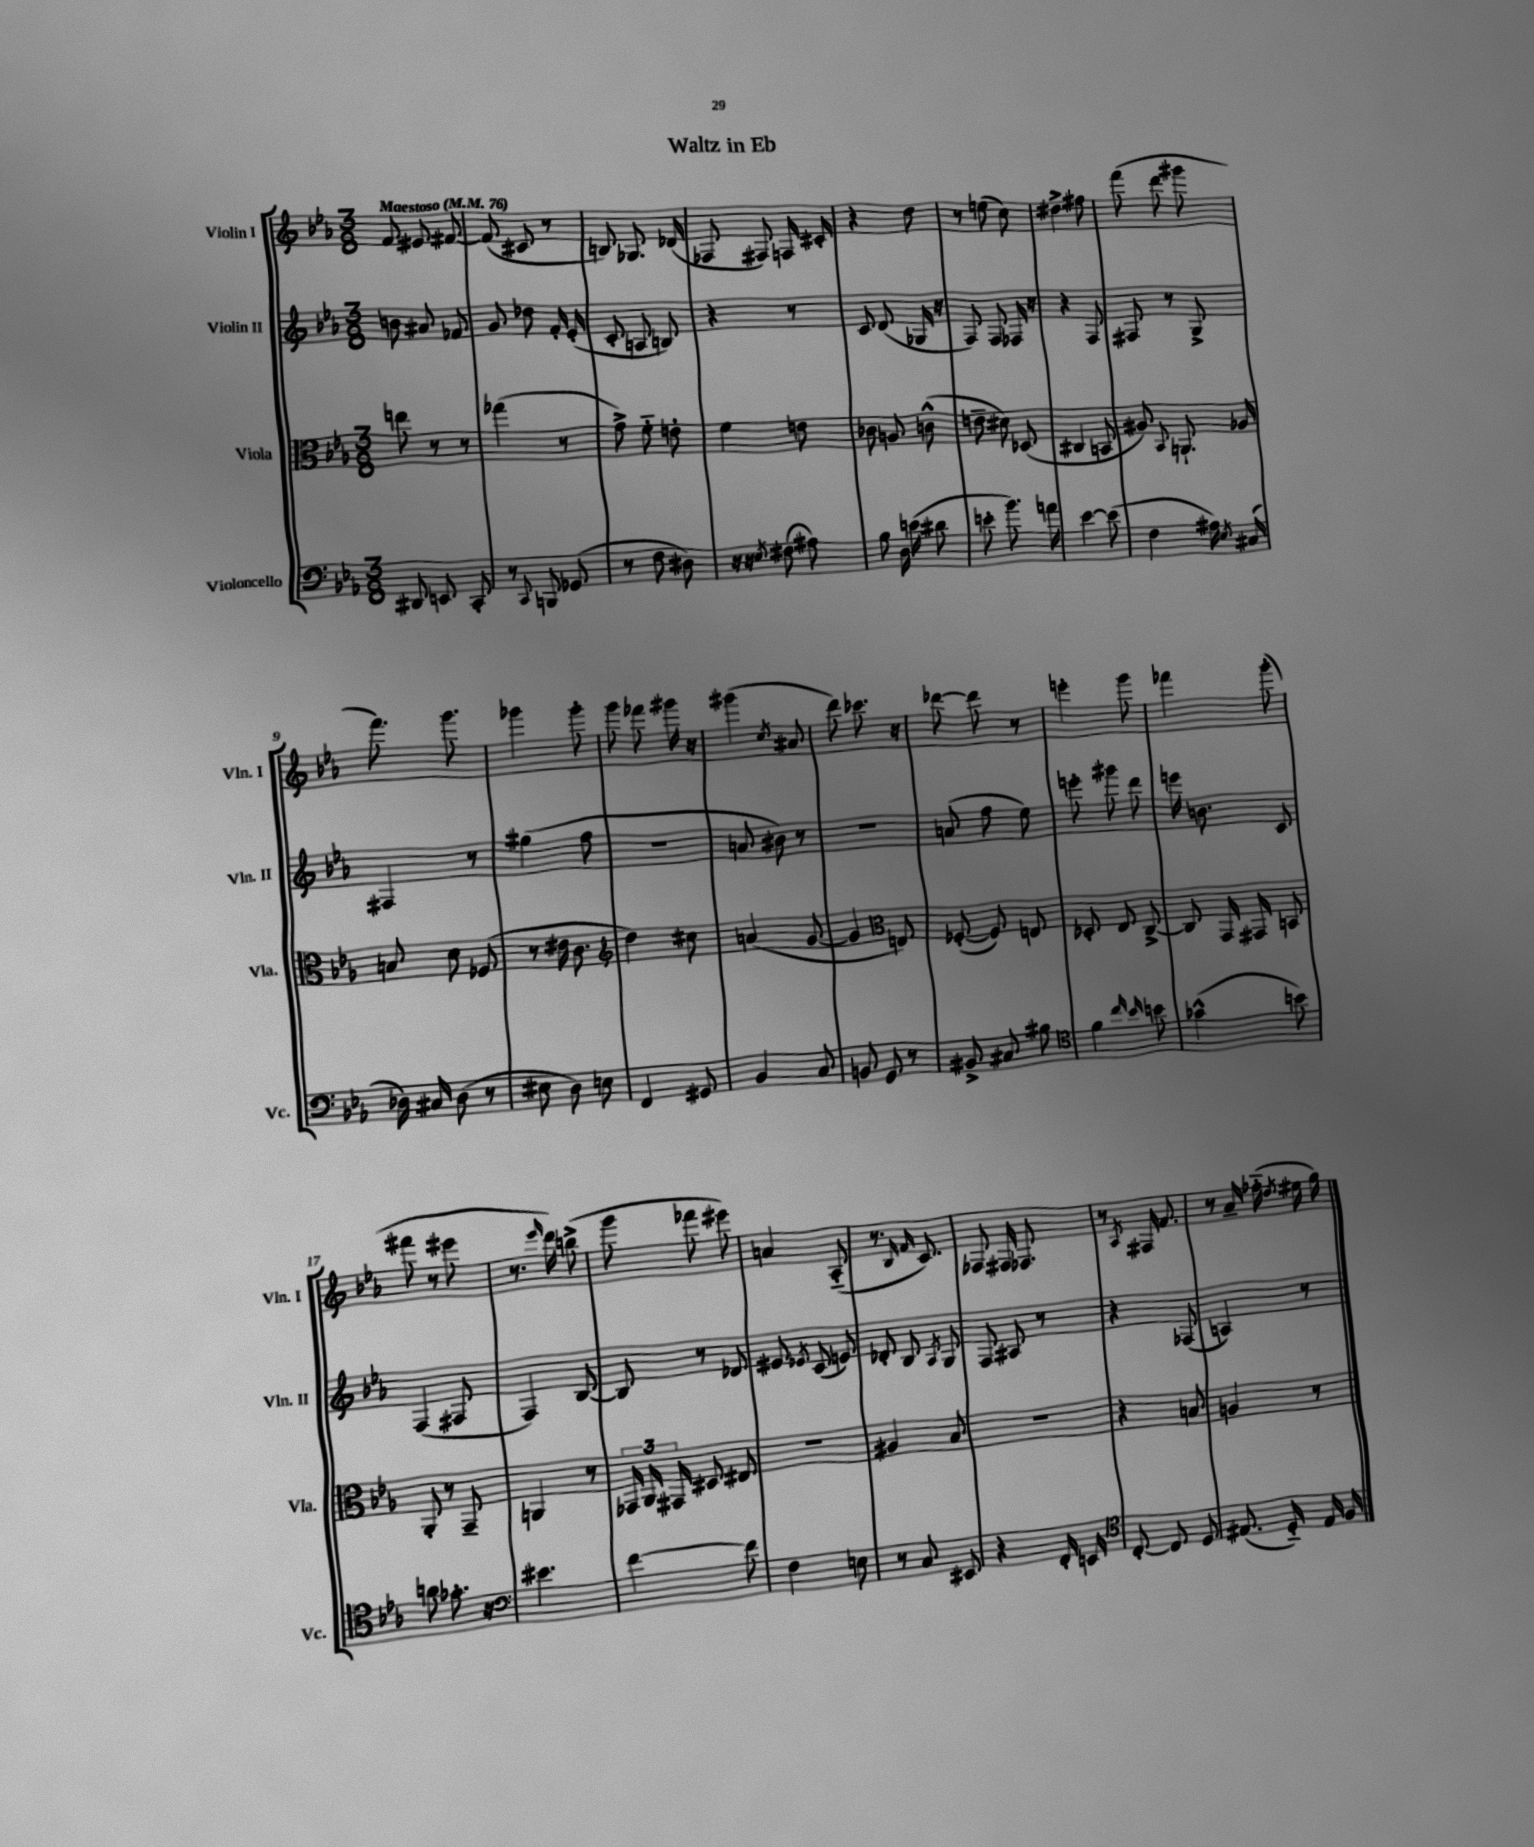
\header { title = "Waltz in Eb" }
<<
\new StaffGroup <<
\new Staff = "s0" \with { instrumentName = "Violin I" shortInstrumentName = "Vln. I" } {
    \clef treble \key ees \major \numericTimeSignature \time 3/8 \tempo "Maestoso" 4 = 76
    \autoBeamOff f'8 eis'8 fis'8~ |
    fis'8( cis'8 r8 |
    b8) ges8. des'16( |
    fes8 fis8) f16 cis'16-. |
    r4 d''8 |
    r8 e''8( c''8) |
    dis''4-> fis''8 |
    f'''8( d'''8 gis'''8 |
    f'''8.) g'''8. |
    ges'''4 ges'''8-. |
    g'''8 fes'''8 gis'''16 r16 |
    gis'''4( \acciaccatura { c''8 } ais'8 |
    d'''8) ces'''8. r16 |
    des'''8~ des'''8 r8 |
    e'''4-. g'''8 |
    fes'''4 g'''8-.( |
    fis'''8 r8 eis'''8 |
    r8. \grace { ees'''16 } d'''16) b''8->( |
    g'''8 fes'''8 eis'''8) |
    a'4 aes8-_( |
    r8. \grace { bes16 f'16 } c'8.) |
    fes8 fis16 fes8. |
    r8 \acciaccatura { aes8 } fis16 f'8. |
    r8 aes'16-- fes''16-_( \acciaccatura { d''8 } eis''16 g''16) \bar "|." |
}
\new Staff = "s1" \with { instrumentName = "Violin II" shortInstrumentName = "Vln. II" } {
    \clef treble \key ees \major \numericTimeSignature \time 3/8
    \autoBeamOff b'8 ais'8 fes'8 |
    g'8 des''8 f'16-. ees'16-.( |
    c'8-. a8 b8) |
    r4 r8 |
    c'8 d'8( ges16 r16 |
    f8) f8 fes16 r16 |
    r4 f8 |
    fis8 r8 g8-> |
    fis4 r8 |
    gis''4( f''8 |
    R4. |
    a'8 bis'8) r8 |
    R4. |
    a'8( f''8 ees''8) |
    e'''8-. gis'''8 d'''8 |
    e'''16 b'8. c'8 |
    f4( fis8 |
    f4) bes8~ |
    bes8 r8 des'8 |
    eis'8 \acciaccatura { ees'8 } c'8( e'8) |
    des'8-. bes8 \acciaccatura { aes8 } g8 |
    f8 ais8 r8 |
    r4 fes8( |
    a4) r8 \bar "|." |
}
\new Staff = "s2" \with { instrumentName = "Viola" shortInstrumentName = "Vla." } {
    \clef alto \key ees \major \numericTimeSignature \time 3/8
    \autoBeamOff e''8 r8 r8 |
    ges''4( r8 |
    g'8->) f'8-_ e'8-. |
    f'4 e'8 |
    ces'8 a8 c'8-^( |
    e'8-- dis'8) des8( |
    cis4 b,8 |
    ais8) \appoggiatura { bes,8 } a,8.-! aes16 |
    b8 d'8 fes8( |
    r8 eis'16 c'8. |
    \clef treble d''4) cis''8 |
    a'4( g'8~ |
    g'4 \clef alto e8) |
    fes8~-.( fes8) e8 |
    des8-. ees8 c8~-> |
    c8 g,16 gis,16 b,8 |
    aes,8-. r8 g,8-- |
    a,4 r8 |
    \tuplet 3/2 { ges,16 aes,16 gis,16 } dis8 eis8 |
    R4. |
    ais4 bes8 |
    R4. |
    r4 b8 |
    a4 r8 \bar "|." |
}
\new Staff = "s3" \with { instrumentName = "Violoncello" shortInstrumentName = "Vc." } {
    \clef bass \key ees \major \numericTimeSignature \time 3/8
    \autoBeamOff dis,8 e,8 c,8-. |
    r8 \appoggiatura { c,8 } b,,8 ges,8( |
    r8 f8 dis8) |
    r16 r16 \acciaccatura { ees8 } fis8( ais8) |
    bes8 d16 e'16( dis'8 |
    e'8-. bes'8.) a'16 |
    ees'4~ ees'8( |
    f4 ais16) \acciaccatura { ees8 } cis16( |
    des16) cis16 des8( r8 |
    eis8 d8) e8 |
    f,4 gis,8 |
    bes,4 c8 |
    b,8 g,8 r8 |
    bis,8-> cis8 bis8 |
    \clef tenor f'4 \grace { c''16 bes'16 } b'8 |
    ges'4-^( b'8) |
    a'8 ges'8.-. r16 |
    \clef bass eis'4. |
    f'4~ f'8 |
    f4 e8 |
    r8 c8 eis,8 |
    r4 f,16-. e,16 |
    \clef tenor c8~-. c8 d8 |
    eis8.( d16-_) eis16 f16 \bar "|." |
}
>>
>>
